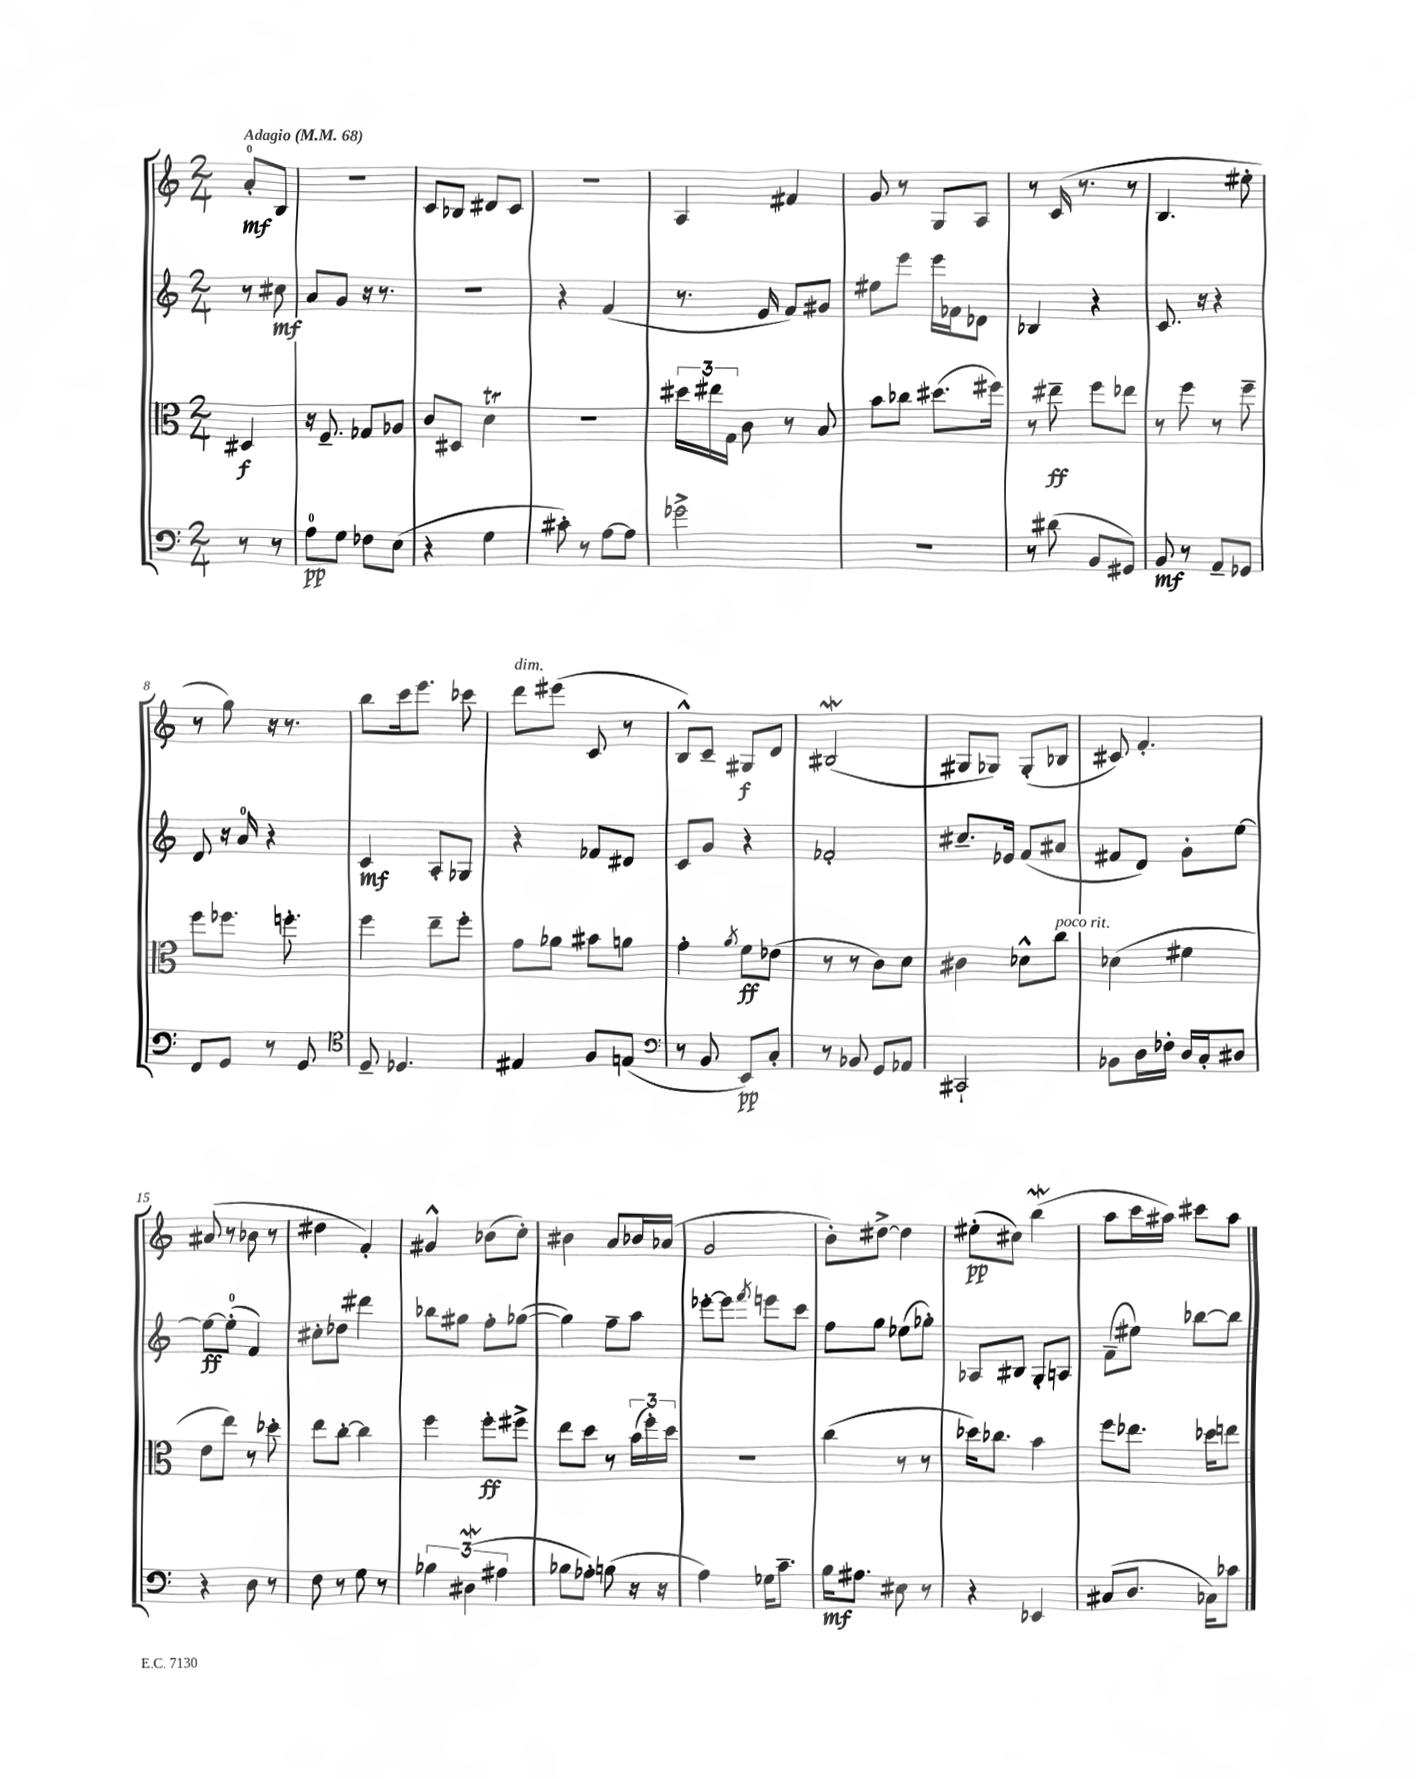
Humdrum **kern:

**kern	**kern	**kern	**kern
*staff4	*staff3	*staff2	*staff1
*clefF4	*clefC3	*clefG2	*clefG2
*k[]	*k[]	*k[]	*k[]
*M2/4	*M2/4	*M2/4	*M2/4
*MM68	*MM68	*MM68	*MM68
8r	4D#	8r	8a'
8r	.	8cc#	8B
=	=	=	=
8A	16r	8a	2r
.	8.F~	.	.
8G	.	8g	.
8F-	8G-	16r	.
.	.	8.r	.
(8E	8A-	.	.
=	=	=	=
4r	8c	2r	8c
.	8D#	.	8B-
4G	4d	.	8d#
.	.	.	8c
=	=	=	=
8c#')	2r	4r	2r
8r	.	.	.
[8A	.	(4f	.
8A]	.	.	.
=	=	=	=
2g-^	24dd#	8.r	4A
.	24ee#	.	.
.	24G	.	.
.	8c	.	.
.	.	16e	.
.	8r	8f)	4f#
.	8B	8g#	.
=	=	=	=
2r	8b	8ee#	8g
.	8cc-	8eee	8r
.	(8.dd#	16eee	8G
.	.	16f-	.
.	.	8d-	8A
.	16ff#)	.	.
=	=	=	=
8r	8r	4B-	8r
(8d#	8ee#~	.	(16c
.	.	.	8.r
8BB	8ff	4r	.
8GG#)	8ee-	.	8r
=	=	=	=
8BB	8r	8.c	4.B
8r	8ff	.	.
.	.	16r	.
8AA~	8r	4r	.
8GG-	8ff~	.	8ee#'
=	=	=	=
8FF	8ff	8d	8r
8GG	8.ff-	16r	8gg)
.	.	16a	.
8r	.	4r	16r
.	8.ff'	.	8.r
8GG	.	.	.
=	=	=	=
*clefC4	*	*	*
8D~	4ff	4c	8bb
4.D-	.	.	16ccc
.	.	.	8.eee
.	8ee~	8A'	.
.	8ff'	8G-	8ccc-
=	=	=	=
4E#	8g	4r	8ddd
.	8a-	.	(8eee#
8F	8b#	8f-	8c
(8E	8a	8d#	8r
=	=	=	=
*clefF4	*	*	*
8r	4g'	8c	8B^^)
8BB	.	8g	8c~
.	8qa	.	.
8EE)	8f	4r	8G#
8C'	(8e-	.	8d
=	=	=	=
8r	8r	2f-'	(2B#
8BB-	8r	.	.
8GG	8c)	.	.
8AA-	8d	.	.
=	=	=	=
2CC#`	4c#	8.cc#~	8G#
.	.	.	8G-)
.	.	16e-	.
.	8d-^^	(8f	(8G-'
.	8cc	8a#	8B-
=	=	=	=
8BB-	(4d-	8f#	8c#)
16D	.	8d)	4.f'
16F-'	.	.	.
16D	4f#	8g'	.
16C'	.	.	.
8D#	.	[8ee	.
=	=	=	=
4r	8e	8ee_	(8a#
.	8ee)	(8ee']	8r
8D	8r	4f)	8b-
8r	8dd-'	.	8r
=	=	=	=
8F	8ee	8cc#'	4dd#
8r	[8cc'	8dd-	.
8G	4cc]	4ddd#	4f')
8r	.	.	.
=	=	=	=
6B-	4ff	8bb-	4g#^^
.	.	8gg#	.
(6D#	.	.	.
.	8ff'	8ff'	(8b-
6A#	.	.	.
.	8ff#^	([8gg-	8cc')
=	=	=	=
8B-	8ee	4gg-])	4b#
8A-')	8dd	.	.
(8B	8r	8ff~	8a
16r	(24b	8aa	16b-
.	24ff')	.	.
16r	.	.	(16a-
.	24dd	.	.
=	=	=	=
4A)	2r	[8eee-'	2g
.	.	8eee-]	.
.	.	8qfff	.
16G-	.	8eee	.
8.c~	.	.	.
.	.	8ccc	.
=	=	=	=
16B	(4cc	8ff	8b')
8.A#	.	.	.
.	.	8gg	[8dd#^
8E#	8r	(8ee-	4dd#]
8r	8r	8gg-')	.
=	=	=	=
4r	16dd-)	8A-	(8ee#'
.	8.cc-	.	.
.	.	8B#	8cc#)
4EE-	4b	8G'	(4bb
.	.	8A	.
=	=	=	=
(8C#	8ff	(8f~	8aa
8.D	8.ee-	8ee#)	16ccc
.	.	.	16aa#)
.	.	[8bb-	8ccc#
16C-)	16dd-	.	.
8c-	8ee	8bb-]	8aa#
==	==	==	==
*-	*-	*-	*-
